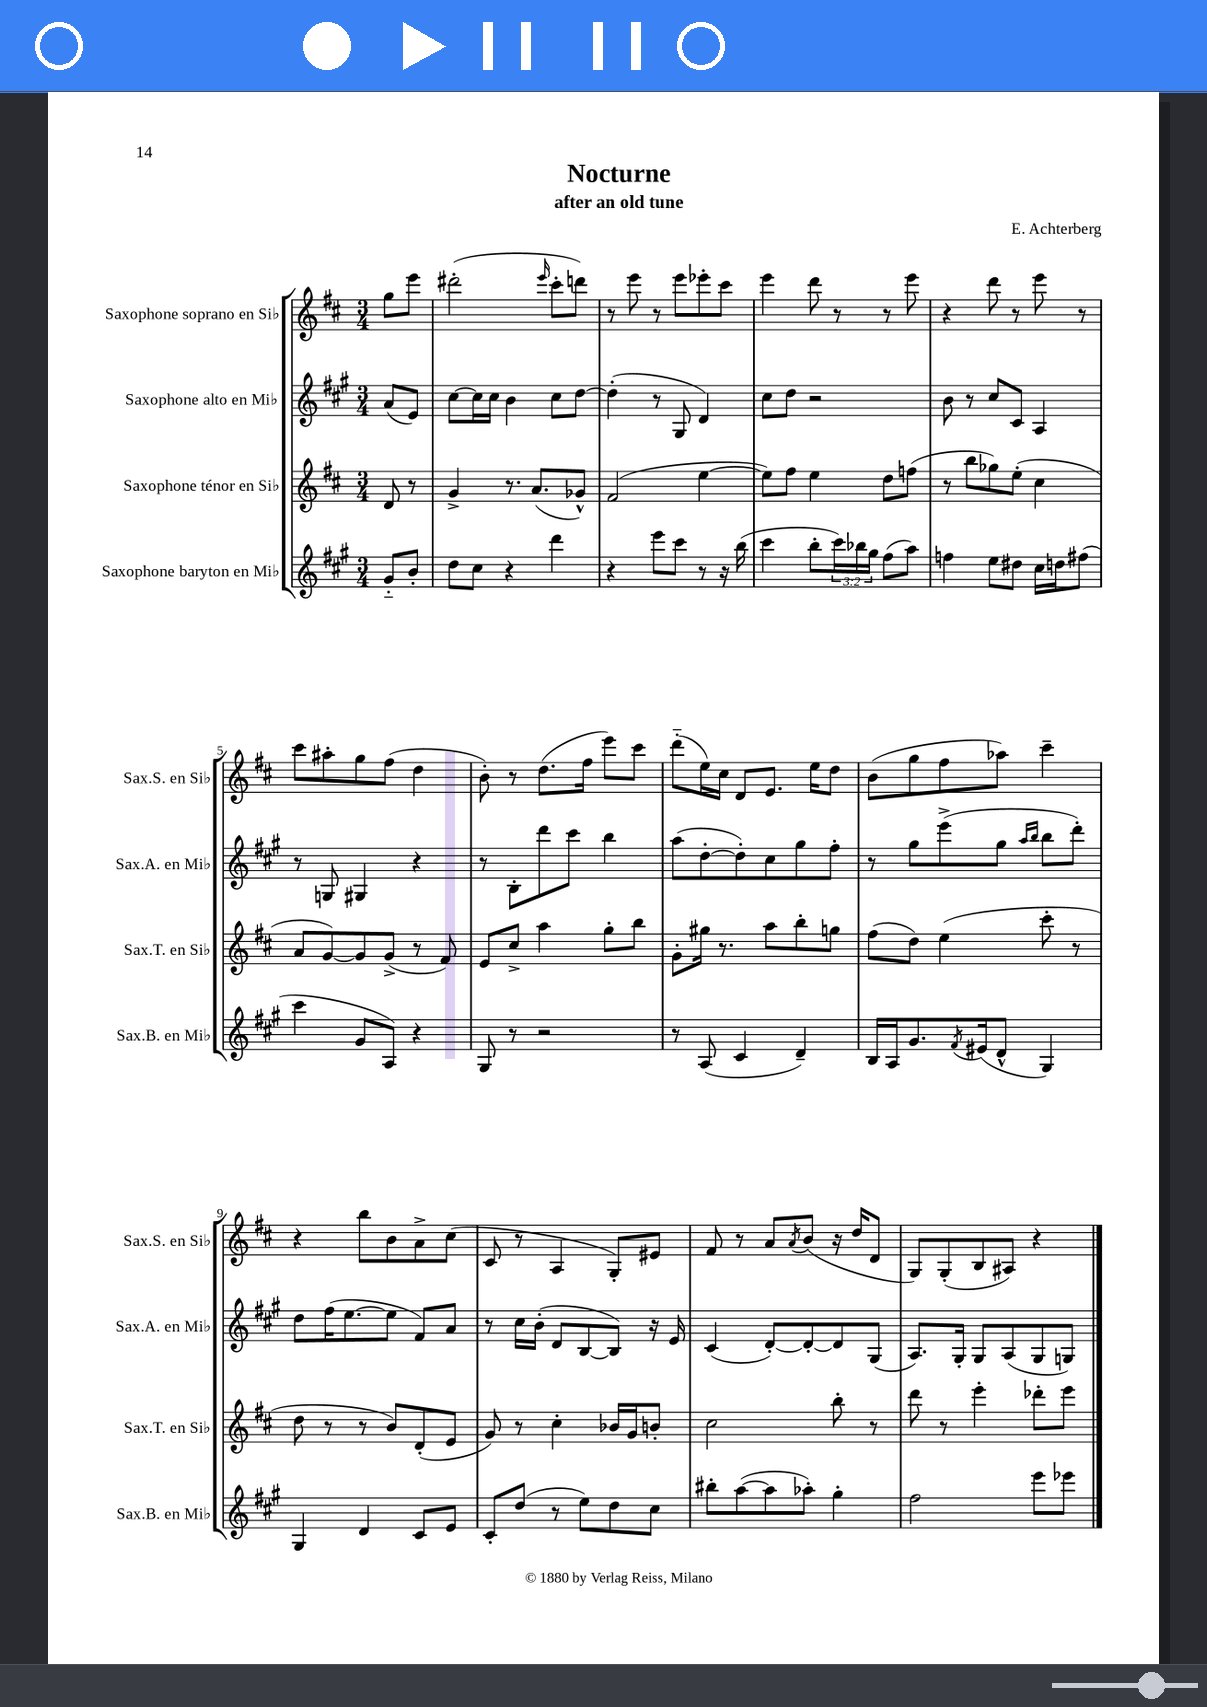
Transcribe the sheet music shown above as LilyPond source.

\header { title = "Nocturne" composer = "E. Achterberg" subtitle = "after an old tune" }
<<
\new StaffGroup <<
\new Staff = "s0" \with { instrumentName = "Saxophone soprano en Sib" shortInstrumentName = "Sax.S. en Sib" } {
    \clef treble \key d \major \numericTimeSignature \time 3/4 \partial 4
    g''8 e'''8 |
    dis'''2-.( \grace { e'''16 } cis'''8-. d'''8) |
    r8 e'''8 r8 e'''8 ees'''8-. cis'''8 |
    e'''4 d'''8 r8 r8 e'''8 |
    r4 d'''8 r8 e'''8 r8 |
    cis'''8 ais''8-. g''8 fis''8( d''4 |
    b'8-.) r8 d''8.( fis''16 e'''8) cis'''8 |
    d'''8-_( e''16) cis''16 d'8 e'8. e''16 d''8 |
    b'8( g''8 fis''8 aes''8) cis'''4-- |
    r4 b''8 b'8 a'8-> cis''8( |
    cis'8 r8 a4 g8-.) eis'8 |
    fis'8 r8 a'8 \acciaccatura { a'8 } b'8( r16 d''16 d'8 |
    g8) g8-.( b8 ais8) r4 \bar "|." |
}
\new Staff = "s1" \with { instrumentName = "Saxophone alto en Mib" shortInstrumentName = "Sax.A. en Mib" } {
    \clef treble \key a \major \numericTimeSignature \time 3/4 \partial 4
    a'8( e'8) |
    cis''8~ cis''16 cis''16 b'4 cis''8 d''8~ |
    d''4-.( r8 gis8 d'4) |
    cis''8 d''8 r2 |
    b'8 r8 cis''8 cis'8 a4 |
    r8 g8 gis4 r4 |
    r8 b8-. d'''8 cis'''8 b''4 |
    a''8( d''8~-. d''8-.) cis''8 gis''8 fis''8-. |
    r8 gis''8 e'''8->( gis''8 \grace { a''16 b''16 } b''8 d'''8-.) |
    d''8 fis''16( e''8.~ e''8 fis'8) a'8 |
    r8 cis''16 b'16-.( d'8 b8~ b8) r16 e'16 |
    cis'4( d'8~-.) d'8~-. d'8 gis8( |
    a8.) gis16-. gis8 a8( gis8 g8) \bar "|." |
}
\new Staff = "s2" \with { instrumentName = "Saxophone ténor en Sib" shortInstrumentName = "Sax.T. en Sib" } {
    \clef treble \key d \major \numericTimeSignature \time 3/4 \partial 4
    d'8 r8 |
    g'4-> r8. a'8.( ges'8-^) |
    fis'2( e''4~ |
    e''8) fis''8 e''4 d''8 f''8( |
    r8 b''8 ges''8) e''8-.( cis''4 |
    a'8 g'8~) g'8 g'8->( r8 fis'8) |
    e'8 cis''8-> a''4 g''8-. b''8 |
    g'8-. gis''16 r8. a''8 b''8-. g''8 |
    fis''8( d''8) e''4( cis'''8-. r8 |
    d''8 r8 r8 b'8) d'8-.( e'8 |
    g'8) r8 cis''4-. bes'16 g'16 b'8-. |
    cis''2 b''8-. r8 |
    d'''8 r8 e'''4-. des'''8-. e'''8 \bar "|." |
}
\new Staff = "s3" \with { instrumentName = "Saxophone baryton en Mib" shortInstrumentName = "Sax.B. en Mib" } {
    \clef treble \key a \major \numericTimeSignature \time 3/4 \override Staff.TupletNumber.text = #tuplet-number::calc-fraction-text \partial 4
    gis'8-_ b'8-. |
    d''8 cis''8 r4 d'''4 |
    r4 e'''8 cis'''8 r8 r16 b''16( |
    cis'''4 b''8-. \tuplet 3/2 { cis'''16) bes''16 gis''16 } fis''8( a''8) |
    f''4 e''8 dis''8 cis''16 d''16 fis''8( |
    cis'''4 gis'8 a8) r4 |
    gis8 r8 r2 |
    r8 a8( cis'4 d'4--) |
    b16 a16 gis'8. \acciaccatura { fis'8 } eis'16( d'8-^ gis4) |
    gis4 d'4 cis'8 e'8 |
    cis'8-. d''8( r8 e''8) d''8 cis''8 |
    bis''8-. a''8~( a''8 aes''8-.) gis''4-. |
    fis''2 e'''8 ees'''8 \bar "|." |
}
>>
>>
